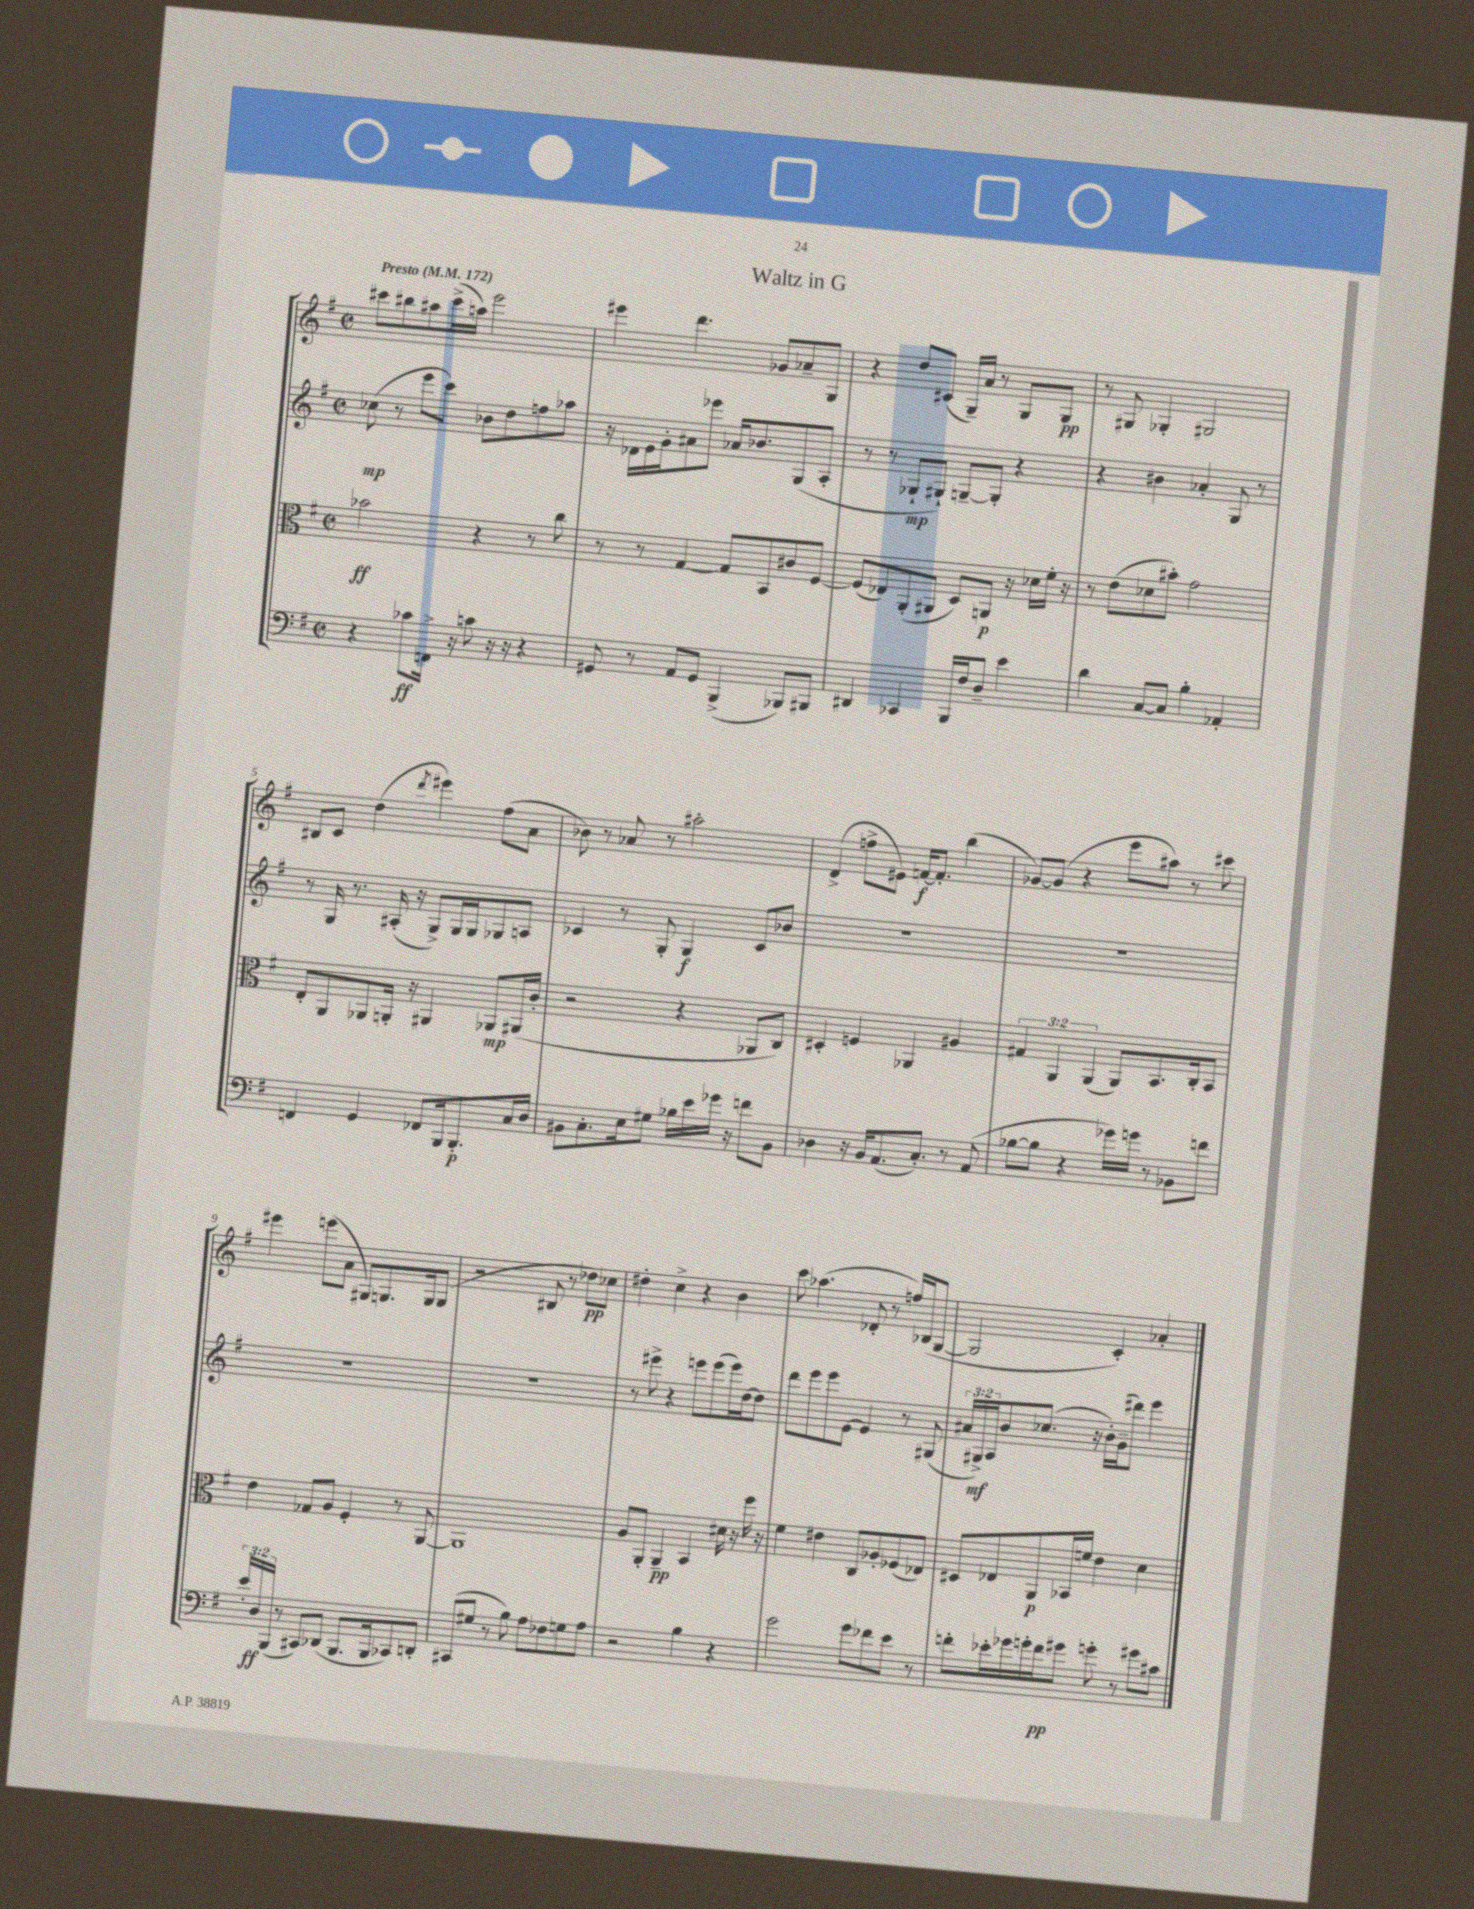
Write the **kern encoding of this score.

**kern	**kern	**kern	**kern
*staff4	*staff3	*staff2	*staff1
*clefF4	*clefC3	*clefG2	*clefG2
*k[f#]	*k[f#]	*k[f#]	*k[f#]
*M2/2	*M2/2	*M2/2	*M2/2
*met(c|)	*met(c|)	*met(c|)	*met(c|)
*MM172	*MM172	*MM172	*MM172
4r	2b-	(8cc-	8ccc#
.	.	8r	8bb#
8c-	.	8eee	8aa#
16FF^	.	8ccc)	(16ccc#^
16r	.	.	16aa)
8c	4r	8b-	2eee
16r	.	8dd	.
16r	.	.	.
4r	8r	8ff	.
.	8cc	8aa-	.
=	=	=	=
8GG#	8r	16r	4eee#
.	.	16d-	.
8r	8r	16e	.
.	.	16g'	.
8AA	[4G	8a#	4.ddd
8GG#	.	8eee-	.
(4BBB^	8G]	16a-	.
.	.	8.b-	.
.	8BB	.	8g-
8BBB-)	8c#	(8G	8a-~
8BBB#	[8F#	8A'	8G
=	=	=	=
4DD#	(8F#]	8r	4r
.	8E-)	8r	.
4CC-	(8AA'	8G-`	8dd
.	8AA#	8G#`)	(8c#
16BBB	8D)	[8G~	16G~)
16F#	.	.	16a
8D~	8AA	8G']	8r
4e	16r	4r	8G
.	16d-	.	.
.	16f#'	.	8G
.	16r	.	.
=	=	=	=
4d	8r	4r	8r
.	(8e	.	8G#
[8C	8d-	4b#	4G-'
8C]	8b#')	.	.
4B'	2g	4a-'	2G#
4AA-'	.	8G	.
.	.	8r	.
=	=	=	=
4FF	8E'	8r	8B#
.	8AA	16G	8c
.	.	8.r	.
4GG	8AA-	.	(4dd
.	16AA'	(16A#'	.
.	16r	16r	.
.	.	.	8qddd
8FF-	4AA#	8G^)	4eee#)
16BBB	.	16G	.
8.BBB'	.	16G	.
.	8AA-	8G-	(8ff#
16C	(16AA#	8A	8a
16D	16c'	.	.
=	=	=	=
8BB#	2r	4c-	8b-)
8.C'	.	.	8r
.	.	8r	8a-
16E	.	.	.
8G#	.	8G'	8r
16B-	4r	4G	2aa#'
16e	.	.	.
16g-	.	.	.
16r	.	.	.
8f	8AA-	8c-	.
8BB#	8C)	8b-	.
=	=	=	=
4D-	4D#'	1r	(4d^
16r	4F	.	8ff^
16BB	.	.	.
(8.AA	.	.	8e#)
.	4AA-	.	[16f
8.C')	.	.	8.f']
8r	4A#	.	(4bb
(8AA	.	.	.
=	=	=	=
[8B-	6G#	1r	[8g-)
8B-]	.	.	(8g-]
.	6AA	.	.
4r	.	.	4r
.	(6AA	.	.
16g-)	8AA)	.	8eee
16g	.	.	.
8r	8.BB	.	8aa#)
8BB-	.	.	8r
.	16C'	.	.
8f	8BB	.	8ccc#
=	=	=	=
24e'	4e	1r	4eee#
24D	.	.	.
(24BBB	.	.	.
8r	.	.	.
8CC#)	8G-	.	(8eee
(8DD-	8A	.	8a
8.BBB	4F#'	.	8G#)
.	.	.	8.G
16BBB	.	.	.
8CC-)	8r	.	.
.	.	.	16G
8DD'	[8AA	.	(8G
=	=	=	=
(8CC#	1AA]	1r	2r
8G#	.	.	.
8r	.	.	.
8B)	.	.	.
8A	.	.	8B#
8F-	.	.	8r
8G	.	.	8dd-)
8A	.	.	8cc-
=	=	=	=
2r	8A	8r	4dd#'
.	8AA'	8eee#^	.
.	4AA~	4r	4cc^
4B	4BB	8eee	4r
.	.	(8eee	.
4r	16d#	16eee)	4b
.	16r	[16dd	.
.	16ff#	8dd]	.
.	16r	.	.
=	=	=	=
2g	4f#	8ddd	8ccc
.	.	8eee	(4.aa-
.	4e#	8eee	.
.	.	[8e	.
8g	8C	4e]	8d-'
8f-	8A-'	.	8r
8e	(8F-	8r	16ff)
.	.	.	(16B-
8r	8E-)	(8G#	[8G
=	=	=	=
8f'	8D#	24a#	2G]
.	.	24G#^)	.
.	.	24A	.
16e-'	8E-	8b	.
16g-	.	.	.
16g'	8AA	(8.cc-	.
16f	.	.	.
8g#	16BB-	.	.
.	16f	16r	.
8g'	4e	16b')	4c')
.	.	(16g~	.
8r	.	8ddd#)	.
8g#	4d	4eee	4a-'
8c#	.	.	.
==	==	==	==
*-	*-	*-	*-
